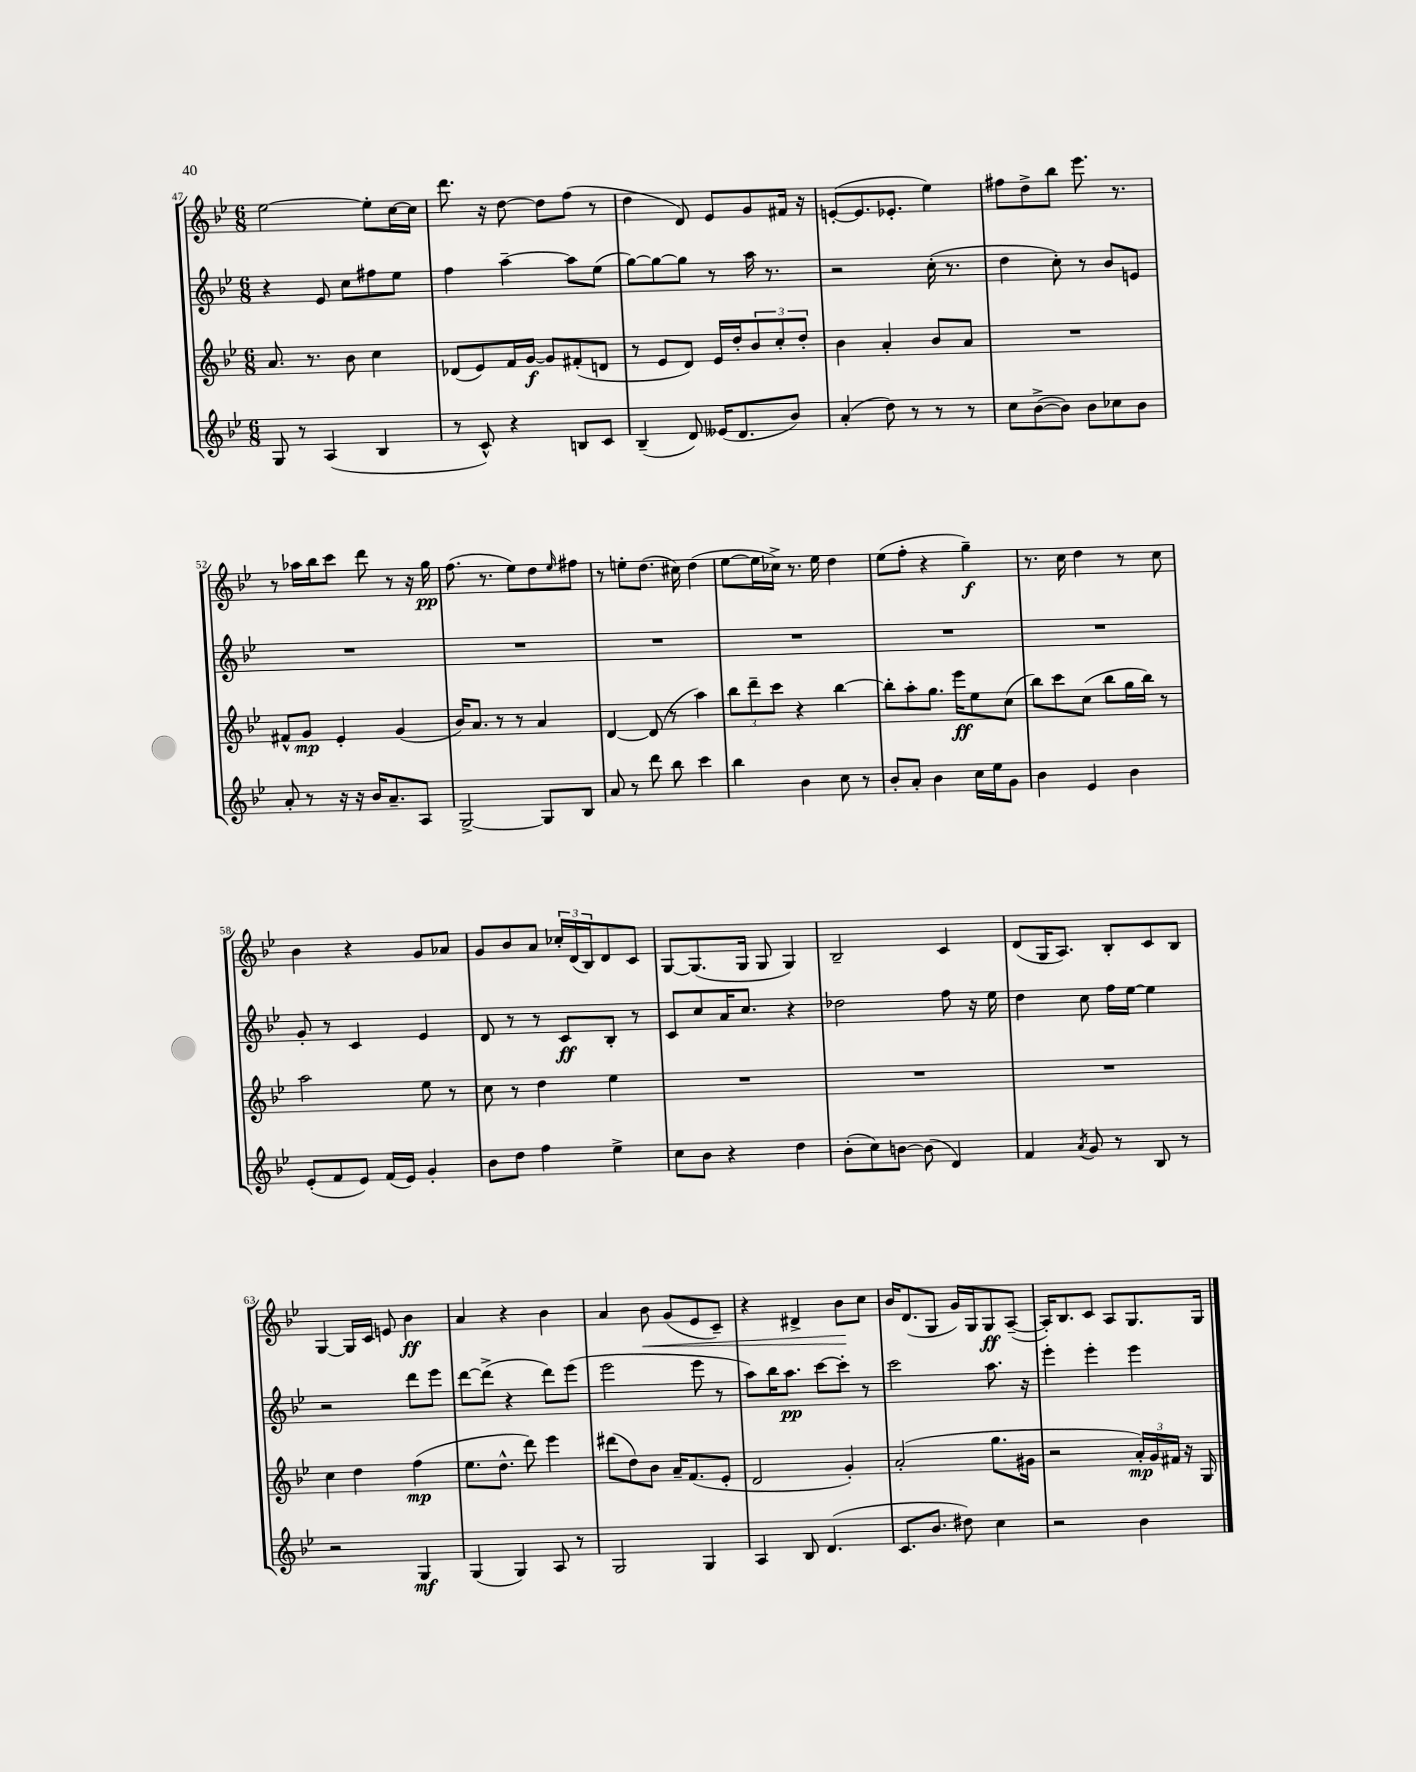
<<
\new StaffGroup <<
\new Staff = "s0" {
    \clef treble \key bes \major \numericTimeSignature \time 6/8
    ees''2~ ees''8-. c''16~ c''16 |
    d'''8. r16 d''8~ d''8 f''8( r8 |
    d''4 d'8) ees'8 g'8 fis'16 r16 |
    e'8~-.( e'8. ees'8.-. ees''4) |
    fis''8 d''8-> bes''8 ees'''8. r8. |
    r8 aes''16 bes''16 c'''8 d'''8 r8 r16 g''16\pp |
    f''8.( r8. ees''8) d''8 \grace { ees''16 } fis''8 |
    r8 e''8-. d''8.( cis''16) d''4( |
    ees''8~ ees''16 ces''16->) r8. ees''16 d''4 |
    ees''8( f''8-. r4 g''4--\f) |
    r8. c''16 d''4 r8 c''8 |
    bes'4 r4 g'8 aes'8 |
    g'8 bes'8 a'8 \tuplet 3/2 { ces''16-. d'16( bes16) } d'8 c'8 |
    g8~ g8.( g16 g8 g4) |
    bes2-- c'4 |
    d'8( g16 a8.) bes8-. c'8 bes8 |
    g4~ g16 c'16 e'8 bes'4\ff |
    a'4 r4 bes'4 |
    a'4 bes'8\< g'8( ees'8 c'8--) |
    r4 dis'4-> bes'8\! c''8 |
    bes'16 d'8.( g8 g'16) g16 g8\ff a8~--( |
    a16-.) bes8. c'8 a8 g8. g16 \bar "|." |
}
\new Staff = "s1" {
    \clef treble \key bes \major \numericTimeSignature \time 6/8
    r4 ees'8 c''8 fis''8 ees''8 |
    f''4 a''4~-- a''8 ees''8( |
    g''8~) g''8~ g''8 r8 a''16 r8. |
    r2 c''16-.( r8. |
    d''4 c''8-.) r8 bes'8 e'8 |
    R2. |
    R2. |
    R2. |
    R2. |
    R2. |
    R2. |
    g'8-. r8 c'4 ees'4 |
    d'8 r8 r8 c'8\ff bes8-. r8 |
    c'8 c''8 a'16 c''8. r4 |
    des''2 f''8 r16 ees''16 |
    d''4 c''8 f''16 ees''16~ ees''4 |
    r2 d'''8 ees'''8 |
    d'''8~ d'''8->( r4 d'''8) ees'''8( |
    ees'''2 ees'''8 r8 |
    a''8) bes''16 a''8.\pp c'''8~ c'''8-. r8 |
    c'''2 a''8. r16 |
    ees'''4-. ees'''4-. ees'''4 \bar "|." |
}
\new Staff = "s2" {
    \clef treble \key bes \major \numericTimeSignature \time 6/8
    a'8. r8. bes'8 c''4 |
    des'8( ees'8) f'16 g'16~\f g'8 fis'8-.( d'8 |
    r8 ees'8 d'8) ees'16 d''16-. \tuplet 3/2 { bes'8 c''8-. d''8-. } |
    bes'4 a'4-. bes'8 a'8 |
    R2. |
    fis'8-^ g'8\mp ees'4-. g'4( |
    bes'16) a'8. r8 r8 a'4 |
    d'4~ d'8( r8 a''4) |
    \tuplet 3/2 { bes''8 d'''8-- c'''8 } r4 bes''4~ |
    bes''8-. a''8-. g''8. ees'''16\ff ees''8 c''8( |
    bes''8) c'''8 c''8( bes''8 g''16 bes''16) r8 |
    a''2 ees''8 r8 |
    c''8 r8 d''4 ees''4 |
    R2. |
    R2. |
    R2. |
    c''4 d''4 f''4\mp( |
    ees''8. d''8.-^ d'''8) ees'''4 |
    dis'''8( d''8) bes'8 a'16-- f'8.( ees'8-. |
    d'2 g'4-.) |
    a'2-.( g''8. gis'16 |
    r2 \tuplet 3/2 { a'16-.\mp) g'16 fis'16 } r16 g16 \bar "|." |
}
\new Staff = "s3" {
    \clef treble \key bes \major \numericTimeSignature \time 6/8
    g8 r8 a4( bes4 |
    r8 c'8-^) r4 b8 c'8 |
    bes4--( d'8) eeses'16( d'8. bes'8) |
    a'4-.( d''8) r8 r8 r8 |
    c''8 bes'8~->( bes'8) bes'8 ces''8 bes'8 |
    a'8-. r8 r16 r16 bes'16 a'8.-- a8 |
    g2~-> g8 bes8 |
    a'8 r8 d'''8 bes''8 c'''4 |
    bes''4 bes'4 c''8 r8 |
    bes'8-. a'8-. bes'4 c''16 ees''16 g'8 |
    bes'4 ees'4 bes'4 |
    ees'8-.( f'8 ees'8) f'16( ees'16) g'4-. |
    bes'8 d''8 f''4 ees''4-> |
    c''8 bes'8 r4 d''4 |
    bes'8-.( c''8) b'8~ b'8( d'4) |
    f'4 \acciaccatura { a'8 } g'8 r8 bes8 r8 |
    r2 g4\mf |
    g4( g4) a8 r8 |
    g2 g4 |
    a4 bes8 d'4.( |
    c'8. bes'8. dis''8) c''4 |
    r2 bes'4 \bar "|." |
}
>>
>>
\layout { \context { \Score currentBarNumber = #47 } }
